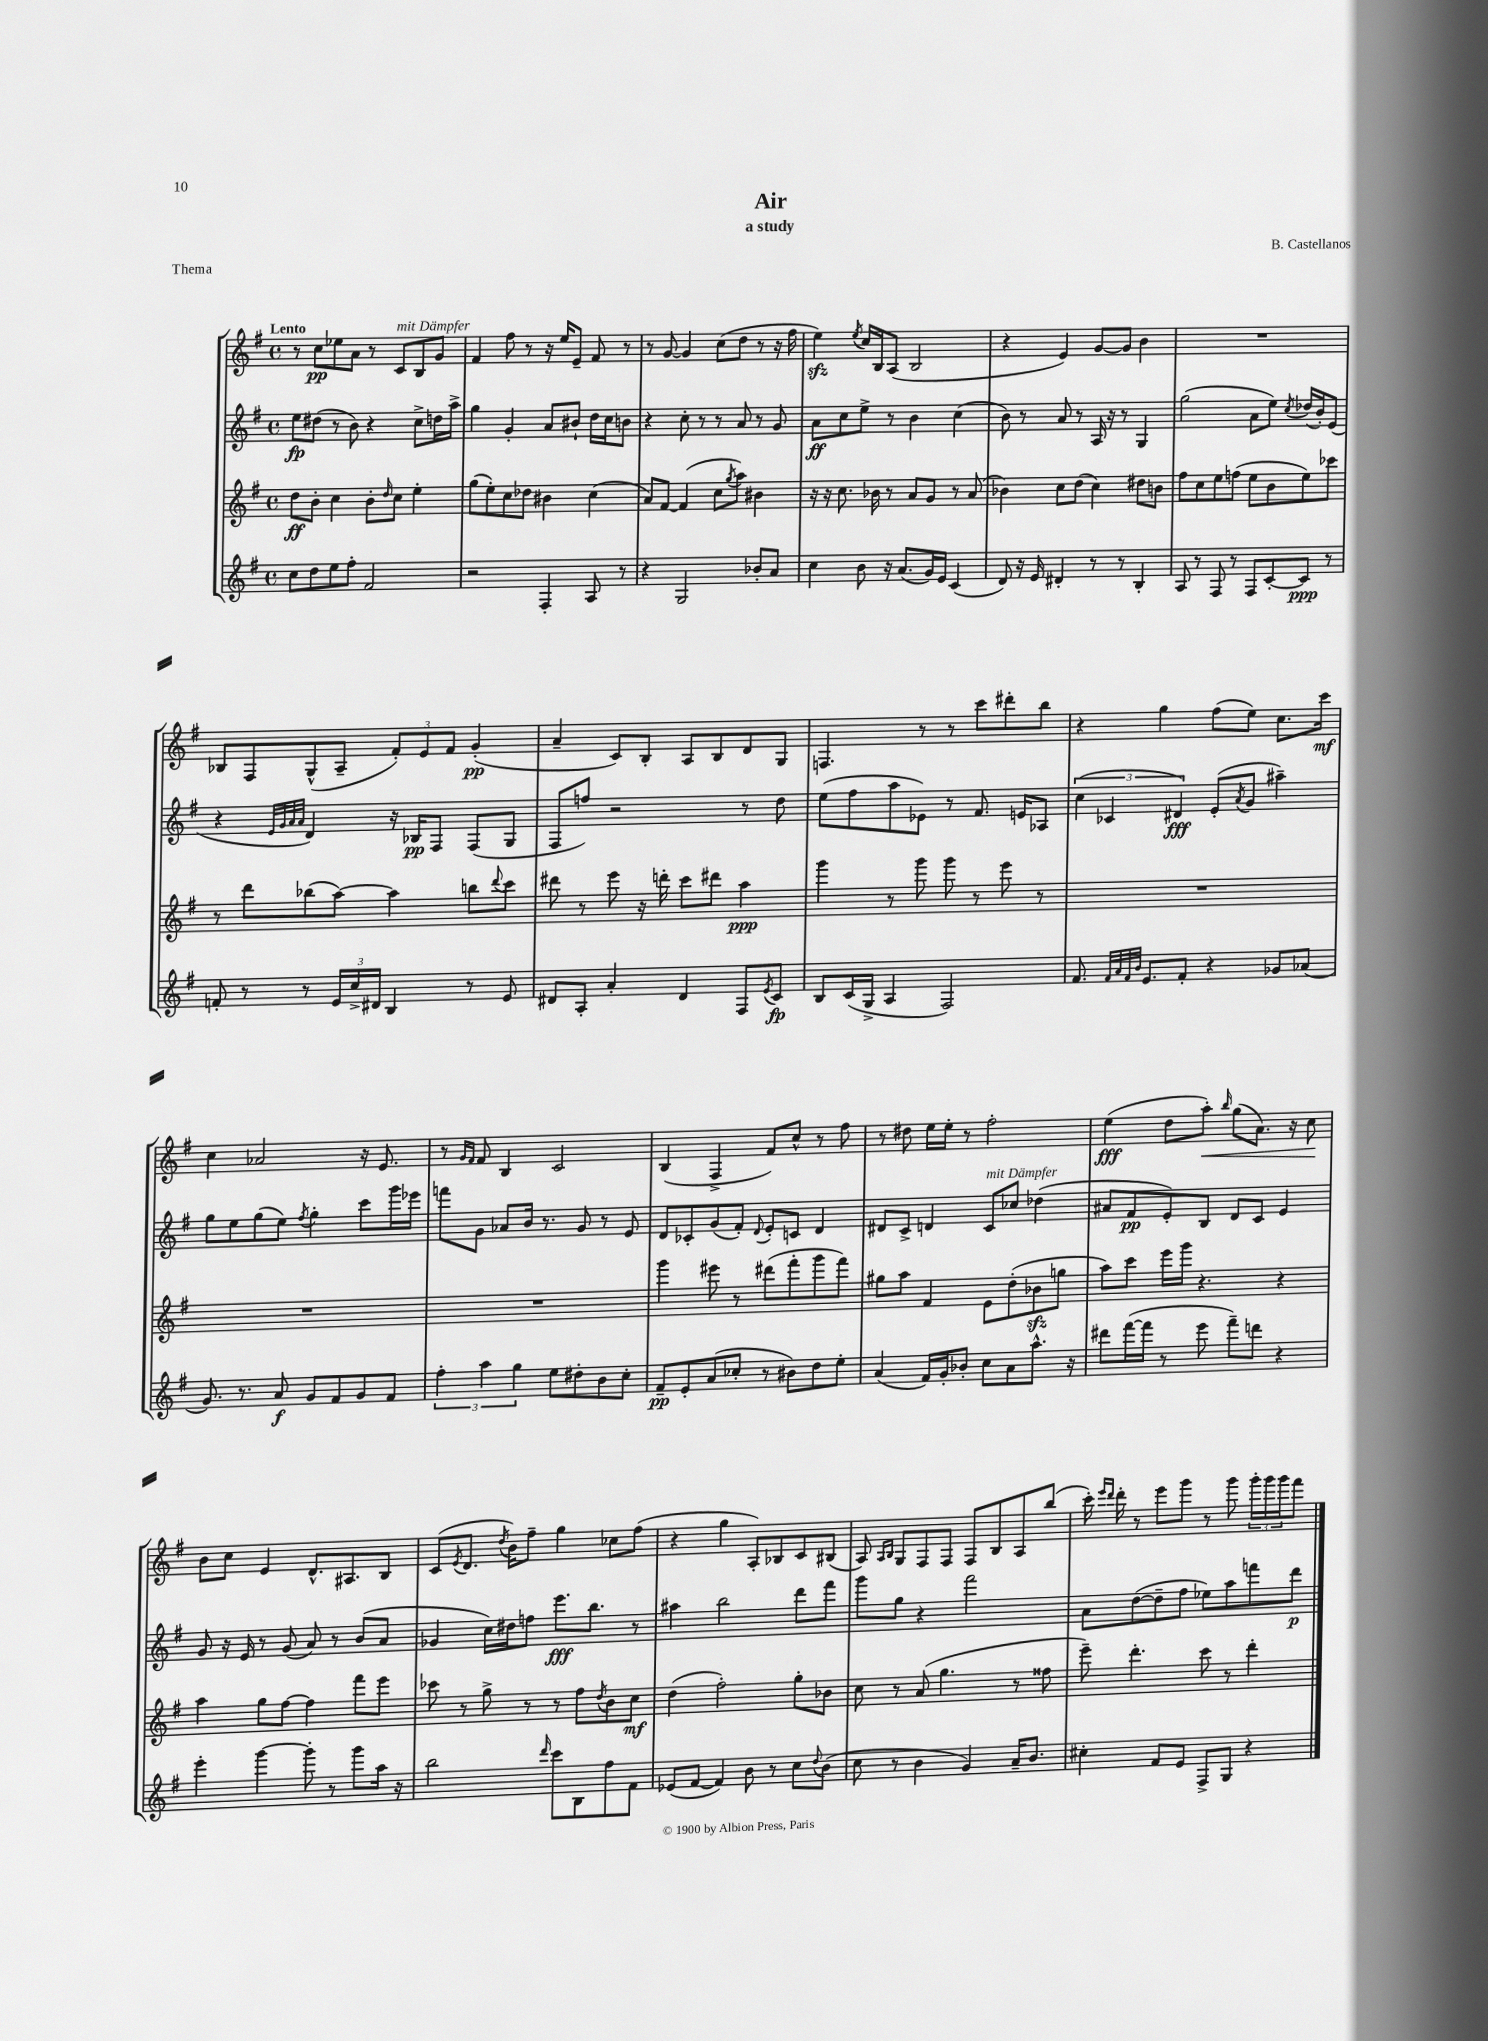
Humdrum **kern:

**kern	**kern	**kern	**kern
*staff4	*staff3	*staff2	*staff1
*clefG2	*clefG2	*clefG2	*clefG2
*k[f#]	*k[f#]	*k[f#]	*k[f#]
*M4/4	*M4/4	*M4/4	*M4/4
*met(c)	*met(c)	*met(c)	*met(c)
8cc	8dd	8ee	8r
8dd	8b'	(8dd#	8cc
8ee	4cc	8r	8ee-
8ff#'	.	8b)	8a
2f#	8b'	4r	8r
.	16qqdd	.	.
.	8cc	.	8c
.	4ee'	8cc^	8B
.	.	16dd	8g
.	.	16aa^	.
=	=	=	=
2r	(8gg	4gg	4f#
.	8ee')	.	.
.	8cc	4g'	8ff#
.	8dd-	.	8r
4F#'	4b#	8a	16r
.	.	.	16ee
.	.	8b#`	8e~
8A	(4cc	16dd	8f#
.	.	16cc	.
8r	.	8b	8r
=	=	=	=
4r	8a)	4r	8r
.	[8f#	.	[8g
2G	(4f#]	8cc'	4g]
.	.	8r	.
.	8cc	8r	(8cc
.	8qgg	.	.
.	8aa)	8a	8dd
8b-'	4b#	8r	8r
8a	.	8g	16r
.	.	.	16ff#
=	=	=	=
4cc	16r	8a	4ee)
.	16r	.	.
.	8.cc	8cc	.
.	.	.	8qee
8b	.	8ee^	16cc
.	16b-	.	16B
16r	8r	8r	(8A
(8.a	.	.	.
.	8a	4b	2B
16g)	8g	.	.
16e	.	.	.
(4c	8r	(4cc	.
.	(8a	.	.
=	=	=	=
8d)	4b-)	8b)	4r
16r	.	8r	.
16e	.	.	.
4d#'	8cc	8a	4e)
.	(8dd	8r	.
8r	4cc)	16A	[8g
.	.	16r	.
8r	.	8r	8g]
4B'	8dd#	4G	4b
.	8b	.	.
=	=	=	=
8A	8ff#	(2gg	1r
8r	8cc	.	.
8F#	8ee	.	.
8r	(8ff	.	.
8F#	8ee	8a	.
[8c'	8b	8ee)	.
.	.	8qcc	.
8c]	8ee)	(16dd-	.
.	.	16b')	.
8r	8ccc-	(8e	.
=	=	=	=
8f'	8r	4r	8B-
8r	8ddd	.	8F#
.	.	32qqe	.
.	.	32qqg	.
.	.	32qqa	.
.	.	32qqa	.
8r	(8bb-	4d)	(8G^^
24e	[8aa)	.	8A~
24cc^	.	.	.
24d#	.	.	.
4B	4aa]	16r	12f#')
.	.	16B-	.
.	.	.	12e
.	.	8F#	.
.	.	.	12f#
8r	8bb	(8F#	(4g'
.	8qqddd	.	.
8e	8ccc	8G	.
=	=	=	=
8d#	8ddd#	8F#	4a~
8A'	8r	8ff)	.
4a'	8eee	2r	8c)
.	16r	.	8B'
.	16ddd'	.	.
4d#	8ccc	.	8A
.	8ddd#	.	8B
8F#	4aa	8r	8d
8qe	.	.	.
8c	.	8dd	8G
=	=	=	=
8B	4ggg	(8ee	4.F
(16c	.	8ff#	.
16G^	.	.	.
4A	8r	8aa	.
.	8ggg	8e-)	8r
2F#)	8ggg	8r	8r
.	8r	8.f#	8ccc
.	8eee	.	8ddd#'
.	.	16e	.
.	8r	8A-	8bb
=	=	=	=
8.f#	1r	(6cc	4r
.	.	6c-	.
32qqf#	.	.	.
32qqa	.	.	.
32qqf#	.	.	.
32qqb	.	.	.
8.e	.	.	.
.	.	.	4gg
.	.	6d#)	.
8f#'	.	.	.
4r	.	(8e'	(8ff#
.	.	8qa	.
.	.	8g	8ee)
8g-	.	4aa#~)	8.cc
(8a-	.	.	.
.	.	.	16ccc
=	=	=	=
8.g)	1r	8gg	4cc
.	.	8ee	.
8.r	.	.	.
.	.	(8gg	2a-
8a	.	8ee)	.
.	.	8qff#	.
8g	.	4gg'	.
8f#	.	.	.
8g	.	8ccc	16r
.	.	.	8.e
8f#	.	16ggg	.
.	.	16eee-	.
=	=	=	=
6ff#'	1r	8fff	8r
.	.	.	16qqg
.	.	.	16qqf#
.	.	8g	8f#
6aa	.	.	.
.	.	8a-	4B
6gg	.	.	.
.	.	16b	.
.	.	8.r	.
8ee	.	.	2c
8dd#'	.	8g	.
8b	.	8r	.
8cc'	.	8e	.
=	=	=	=
8f#~	4ggg	8d	(4B
8e'	.	8c-'	.
(8a	8eee#	(8g	4F#^
8cc-'	8r	8f#')	.
.	.	8qqd	.
8r	(8ddd#	8e'	8f#)
8b#)	8fff#'	8c	8cc^^
8dd	8ggg	4d	8r
8ee'	8fff#)	.	8ff#
=	=	=	=
(4a	8gg#	8d#	8r
.	8aa	8c^	8dd#
16f#)	4f#	4d	16ee
16g'	.	.	16ee'
8b-'	.	.	8r
8cc	8e	8c	2ff#'
8a	(8dd'	8cc-	.
8.aa^^	8b-	(4dd-	.
.	8gg	.	.
16r	.	.	.
=	=	=	=
8ddd#	8aa)	8a#	(4ee
([16fff#	8ccc	8f#	.
16fff#]	.	.	.
8r	16eee	8e')	8dd
.	16ggg	.	.
8eee	4.r	8B	8aa')
.	.	.	16qqbb
8fff#~)	.	8d	(8gg
8ddd	.	8c	8.a)
4r	4r	4e	.
.	.	.	16r
.	.	.	8cc
=	=	=	=
4eee'	4aa	8g	8b
.	.	16r	8cc
.	.	16e	.
[4ggg	8gg	8r	4e
.	[8ff#	(8g	.
8ggg']	4ff#]	8a)	8.d^^
8r	.	8r	.
.	.	.	8.A#
8ggg	8fff#	(8b	.
16aa	8eee	8a	8B
16r	.	.	.
=	=	=	=
2bb	8ccc-	4g-	(8c
.	.	.	8qe
.	8r	.	8.d
.	8gg^	16cc)	.
.	.	.	8qdd
.	.	16dd#	16b)
.	8r	8ff	8ff#~
16qqddd	.	.	.
8ccc	8r	8.eee	4gg
8B	8ff#	.	.
.	.	8.bb	.
.	8qdd	.	.
8ff#	8b	.	8cc-
8f#	8cc	8r	(8ff#
=	=	=	=
(8e-	(4dd	4aa#	4r
[8f#	.	.	.
4f#])	2ff#')	2bb	4gg
8b	.	.	8A')
8r	.	.	8B-
8cc	8gg'	8ddd	8c
8qqdd	.	.	.
(8b	8b-	8fff#	(8B#
=	=	=	=
8cc	8cc	8ggg	8A)
.	.	.	16qqA
.	.	.	16qqB
8r	8r	8gg	8G
4b	(8a	4r	8F#
.	4.gg	.	8F#
4g)	.	2fff#	8F#
.	.	.	8B
16a~	8r	.	8A
8.b	.	.	.
.	8ff##	.	(8bb
=	=	=	=
4cc#'	8eee~)	8a	16ccc')
.	.	.	16qqeee
.	.	.	16qqddd
.	.	.	16ddd'
.	4.ddd'	([8dd	8r
8f#	.	8dd~]	8eee
8e	.	8ff#	8ggg
8F#^	8ccc	8ee-)	8r
8G	8r	8aa	8ggg
4r	4ddd'	8fff	24ggg'
.	.	.	24ggg
.	.	.	24ggg
.	.	8ddd	8fff#
==	==	==	==
*-	*-	*-	*-
